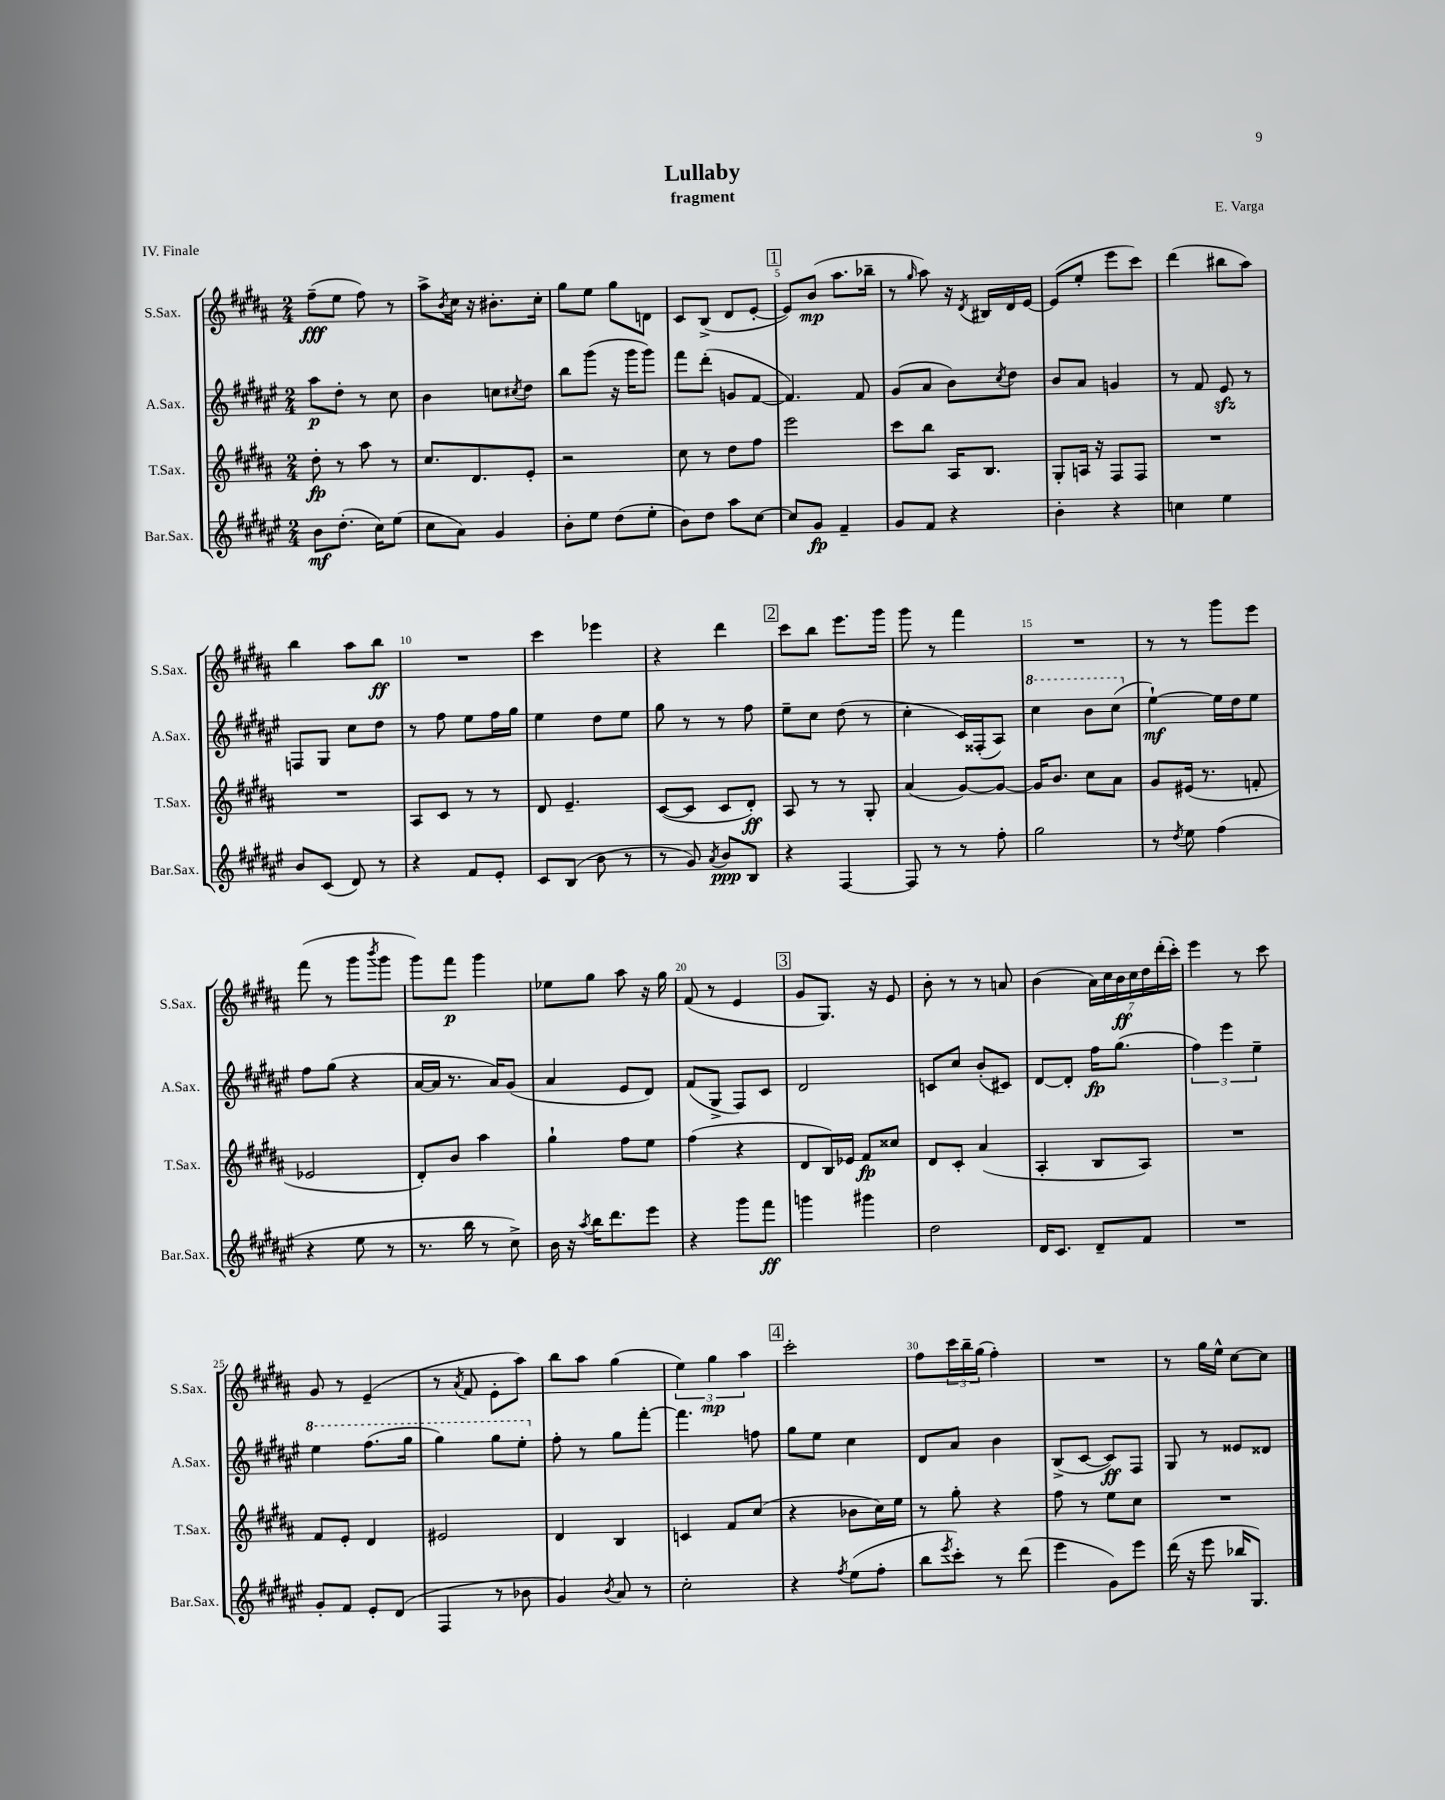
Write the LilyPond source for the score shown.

\header { title = "Lullaby" composer = "E. Varga" subtitle = "fragment" piece = "IV. Finale" }
<<
\new StaffGroup <<
\new Staff = "s0" \with { instrumentName = "S.Sax." shortInstrumentName = "S.Sax." } {
    \clef treble \key b \major \numericTimeSignature \time 2/4
    fis''8--\fff( e''8 fis''8) r8 |
    ais''8-> \acciaccatura { b'8 } cis''16 r16 bis'8.-. cis''16-. |
    gis''8 e''8 gis''8 d'8 |
    cis'8 b8->( dis'8 e'8~-. |
    \mark \markup { \box "1" } e'8) b'8\mp( ais''8. bes''16-- |
    r8 \grace { gis''16 } ais''8) r16 \acciaccatura { dis'8 } bis16 dis'16 e'16~ |
    e'8( e''8-. e'''8 cis'''8) |
    dis'''4( bis''8 ais''8) |
    b''4 ais''8 b''8\ff |
    R2 |
    cis'''4 ees'''4 |
    r4 dis'''4 |
    \mark \markup { \box "2" } cis'''8 b''8 e'''8. gis'''16 |
    gis'''8 r8 fis'''4 |
    R2 |
    r8 r8 gis'''8 e'''8 |
    fis'''8( r8 gis'''8 \acciaccatura { b'''8 } gis'''8 |
    gis'''8) fis'''8\p gis'''4 |
    ees''8 gis''8 ais''8 r16 gis''16 |
    fis'8( r8 e'4 |
    \mark \markup { \box "3" } gis'8 gis8.) r16 e'8 |
    b'8-. r8 r8 a'8 |
    b'4( \tuplet 7/4 { ais'16) cis''16 b'16\ff cis''16 dis''16 dis'''16-.( cis'''16-.) } |
    e'''4 r8 cis'''8 |
    gis'8 r8 e'4--( |
    r8 \acciaccatura { ais'8 } fis'8 e'8-. ais''8) |
    b''8 ais''8 gis''4( |
    \tuplet 3/2 { e''4) gis''4\mp ais''4 } |
    \mark \markup { \box "4" } cis'''2-. |
    fis''8 \tuplet 3/2 { cis'''16 b''16-- gis''16( } fis''4-.) |
    R2 |
    r8 gis''16 e''16-^ cis''8~ cis''8 \bar "|." |
}
\new Staff = "s1" \with { instrumentName = "A.Sax." shortInstrumentName = "A.Sax." } {
    \clef treble \key fis \major \numericTimeSignature \time 2/4
    ais''8\p dis''8-. r8 cis''8 |
    b'4 c''8 \acciaccatura { cis''8 } dis''8 |
    b''8 gis'''8( r16 gis'''16 gis'''8) |
    fis'''8 dis'''8-.( g'8 fis'8~ |
    \mark \markup { \box "1" } fis'4.) fis'8 |
    gis'8( ais'8 b'8) \acciaccatura { cis''8 } dis''8 |
    b'8 ais'8 g'4 |
    r8 fis'8 eis'8\sfz r8 |
    f8 gis8 cis''8 dis''8 |
    r8 fis''8 eis''8 fis''16 gis''16 |
    eis''4 dis''8 eis''8 |
    gis''8 r8 r8 fis''8 |
    \mark \markup { \box "2" } eis''8-- cis''8 dis''8( r8 |
    cis''4-. cis'16) fisis16-.( ais8) |
    \ottava #1 cis'''4 b''8 cis'''8( \ottava #0 |
    eis''4~-!\mf) eis''16 dis''16 eis''8 |
    fis''8 gis''8( r4 |
    ais'16~ ais'16 r8. ais'16) gis'8( |
    ais'4 eis'8 dis'8) |
    fis'8( gis8-> fis8) cis'8 |
    \mark \markup { \box "3" } dis'2 |
    c'8 cis''8 b'8-.( cis'8) |
    dis'8~ dis'8-. fis''16\fp gis''8.( |
    \tuplet 3/2 { fis''4) eis'''4 eis''4-- } |
    \ottava #1 eis'''4 fis'''8.( gis'''16 |
    gis'''4) gis'''8 eis'''8-. \ottava #0 |
    fis''8-. r8 gis''8 fis'''8~-. |
    fis'''4. f''8 |
    \mark \markup { \box "4" } gis''8 eis''8 cis''4 |
    dis'8 ais'8 b'4 |
    b8->( cis'8~ cis'8\ff) fis8 |
    gis8 r8 eisis'8 disis'8 \bar "|." |
}
\new Staff = "s2" \with { instrumentName = "T.Sax." shortInstrumentName = "T.Sax." } {
    \clef treble \key b \major \numericTimeSignature \time 2/4
    dis''8-.\fp r8 ais''8 r8 |
    cis''8. dis'8. e'8-. |
    r2 |
    cis''8 r8 dis''8 fis''8 |
    \mark \markup { \box "1" } e'''2 |
    cis'''8 b''8 ais16 b8. |
    gis8-. a16 r16 fis8 fis8 |
    R2 |
    R2 |
    ais8 cis'8 r8 r8 |
    dis'8 e'4.-- |
    cis'8~( cis'8 cis'8 dis'8-.\ff) |
    \mark \markup { \box "2" } ais8 r8 r8 gis8-. |
    ais'4( gis'8~) gis'8~ |
    gis'16 b'8. cis''8 ais'8 |
    gis'8 eis'16( r8. f'8-. |
    ees'2 |
    dis'8-.) b'8 ais''4 |
    gis''4-! fis''8 e''8 |
    fis''4( r4 |
    \mark \markup { \box "3" } dis'8 b16) ees'16 fis'8\fp cisis''8 |
    dis'8 cis'8-. ais'4( |
    ais4-. b8 ais8) |
    R2 |
    fis'8 e'8-. dis'4 |
    eis'2 |
    dis'4 b4 |
    c'4 fis'8 cis''8( |
    \mark \markup { \box "4" } r4 bes'8 cis''16) e''16 |
    r8 gis''8-. r4 |
    fis''8 r8 e''8 cis''8 |
    R2 \bar "|." |
}
\new Staff = "s3" \with { instrumentName = "Bar.Sax." shortInstrumentName = "Bar.Sax." } {
    \clef treble \key fis \major \numericTimeSignature \time 2/4
    b'8\mf dis''8.-.( cis''16) eis''8( |
    cis''8 ais'8) gis'4 |
    b'8-. eis''8 dis''8( eis''8-. |
    b'8) dis''8 ais''8 cis''8~ |
    \mark \markup { \box "1" } cis''8 gis'8\fp fis'4-- |
    gis'8 fis'8 r4 |
    b'4-. r4 |
    c''4 eis''4 |
    b'8 cis'8( dis'8) r8 |
    r4 fis'8 eis'8-. |
    cis'8 b8( b'8 r8 |
    r8 gis'8) \acciaccatura { ais'8 } b'8\ppp b8 |
    \mark \markup { \box "2" } r4 fis4~ |
    fis8 r8 r8 fis''8-. |
    gis''2 |
    r8 \acciaccatura { dis''8 } eis''8 fis''4( |
    r4 eis''8 r8 |
    r8. b''16 r8 cis''8->) |
    b'16 r16 \acciaccatura { ais''8 } b''16 dis'''8. eis'''8 |
    r4 gis'''8 fis'''8\ff |
    \mark \markup { \box "3" } g'''4 gis'''4 |
    dis''2 |
    dis'16 cis'8. dis'8-- fis'8 |
    R2 |
    gis'8-. fis'8 eis'8-. dis'8( |
    fis4 r8 bes'8 |
    gis'4) \acciaccatura { b'8 } ais'8 r8 |
    cis''2-. |
    \mark \markup { \box "4" } r4 \acciaccatura { fis''8 } eis''8( fis''8-. |
    b''8 \acciaccatura { eis'''8 } cis'''8-.) r8 dis'''8( |
    eis'''4 gis'8) eis'''8 |
    dis'''16( r16 eis'''8 bes''16 gis8.) \bar "|." |
}
>>
>>
\layout { \context { \Score \override BarNumber.break-visibility = ##(#f #t #t) barNumberVisibility = #(every-nth-bar-number-visible 5) } }
